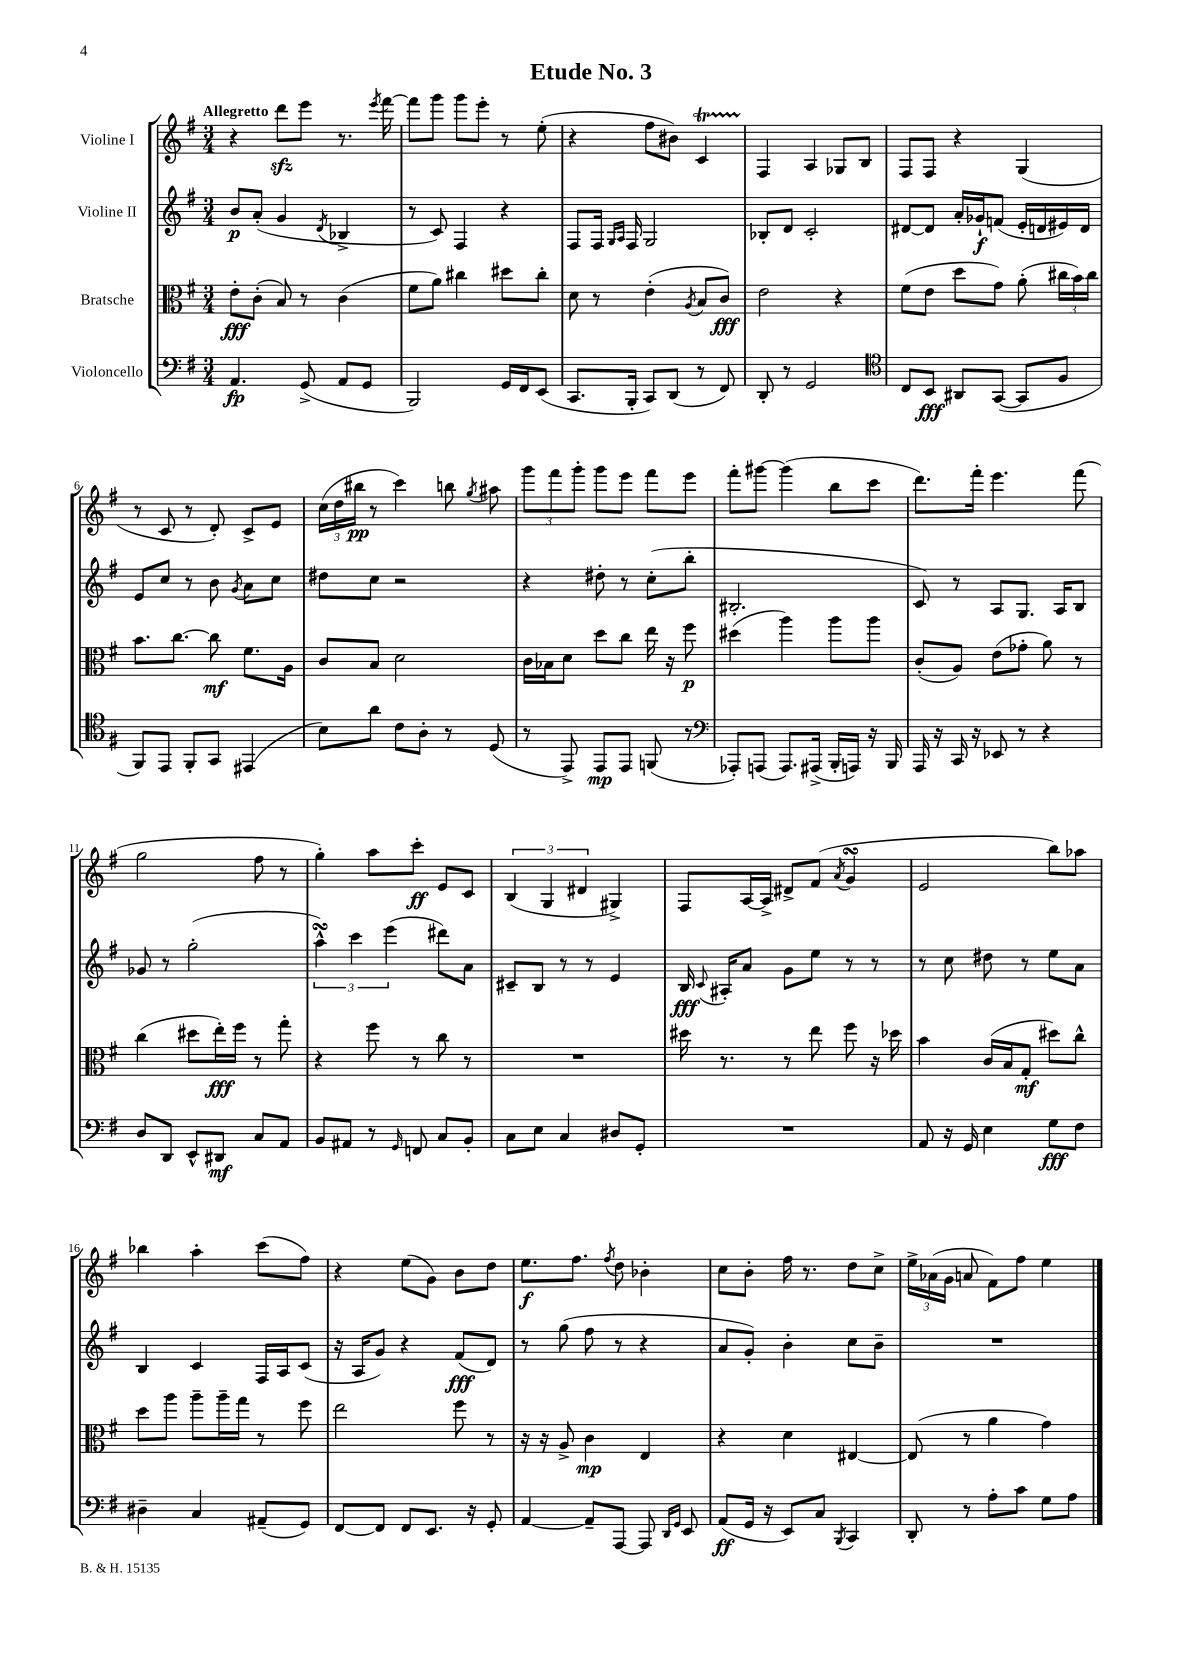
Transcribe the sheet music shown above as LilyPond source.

\header { title = "Etude No. 3" }
<<
\new StaffGroup <<
\new Staff = "s0" \with { instrumentName = "Violine I" } {
    \clef treble \key g \major \numericTimeSignature \time 3/4 \tempo "Allegretto"
    \autoBeamOff r4 d'''8[\sfz e'''8] r8. \acciaccatura { e'''8 } fis'''16~ |
    fis'''8[ g'''8] g'''8[ e'''8]-. r8 e''8-.( |
    r4 fis''8[ bis'8]) c'4\startTrillSpan |
    fis4\stopTrillSpan a4 ges8[ b8] |
    fis8[ fis8] r4 g4( |
    r8 c'8 r8 d'8-.) c'8[-> e'8] |
    \tuplet 3/2 { c''16[( d''16 bis''16]\pp } r8 c'''4) b''8 \acciaccatura { g''8 } ais''8 |
    \tuplet 3/2 { g'''8[ fis'''8 g'''8]-. } g'''8[ e'''8] fis'''8[ e'''8] |
    fis'''8[-. gis'''8]~ gis'''4( b''8[ c'''8] |
    d'''8.[) fis'''16]-. e'''4. fis'''8( |
    g''2 fis''8 r8 |
    g''4-.) a''8[ c'''8]-.\ff e'8[ c'8] |
    \tuplet 3/2 { b4( g4 dis'4 } gis4->) |
    fis8[ a16~ a16]-> dis'8[-> fis'8]( \acciaccatura { a'8 } g'4\turn |
    e'2 b''8[) aes''8] |
    bes''4 a''4-. c'''8[( fis''8]) |
    r4 e''8[( g'8]) b'8[ d''8] |
    e''8.[\f fis''8.] \acciaccatura { fis''8 } d''8 bes'4-. |
    c''8[ b'8]-. fis''16 r8. d''8[ c''8]-> |
    \tuplet 3/2 { e''16[-> aes'16( g'16] } a'8 fis'8[) fis''8] e''4 \bar "|." |
}
\new Staff = "s1" \with { instrumentName = "Violine II" } {
    \clef treble \key g \major \numericTimeSignature \time 3/4
    \autoBeamOff b'8[\p a'8]-.( g'4 \acciaccatura { d'8 } bes4-> |
    r8 c'8) fis4 r4 |
    fis8[ fis16] \grace { g16[ a16] } fis16 g2 |
    bes8[-. d'8] c'2-. |
    dis'8[~ dis'8] a'16[-. ges'16-!\f f'8]( e'16[-. d'16 eis'16) d'16] |
    e'8[ c''8] r8 b'8 \acciaccatura { g'8 } a'8[ c''8] |
    dis''8[ c''8] r2 |
    r4 dis''8-. r8 c''8[-.( b''8]-. |
    bis2.-. |
    c'8) r8 a8[ g8.] a16[ b8] |
    ges'8 r8 g''2-.( |
    \tuplet 3/2 { a''4-^\turn) c'''4 e'''4( } dis'''8[) a'8] |
    cis'8[-- b8] r8 r8 e'4 |
    b16\fff \appoggiatura { c'8 } ais16[-. a'8] g'8[ e''8] r8 r8 |
    r8 c''8 dis''8 r8 e''8[ a'8] |
    b4 c'4 fis16[ a16 c'8]( |
    r16 a16[ g'8]) r4 fis'8[\fff( d'8]) |
    r8 g''8( fis''8 r8 r4 |
    a'8[ g'8]-.) b'4-. c''8[ b'8]-- |
    R2. \bar "|." |
}
\new Staff = "s2" \with { instrumentName = "Bratsche" } {
    \clef alto \key g \major \numericTimeSignature \time 3/4
    \autoBeamOff e'8[-.\fff c'8]-.( b8) r8 c'4( |
    fis'8[ a'8]) cis''4 dis''8[ cis''8]-. |
    d'8 r8 e'4-.( \acciaccatura { a8 } b8[ c'8]\fff) |
    e'2 r4 |
    fis'8[( e'8] d''8[ g'8]) a'8-.( \tuplet 3/2 { cis''16[ b'16) cis''16] } |
    b'8.[ c''8.]~ c''8\mf fis'8.[ a16] |
    c'8[ b8] d'2 |
    c'16[ bes16 d'8] d''8[ c''8] e''16 r16 fis''8\p |
    dis''4( a''4) a''8[ a''8] |
    c'8[-.( a8]) e'8[( ges'8]-. a'8) r8 |
    c''4( dis''8[ e''16-.\fff) fis''16] r8 g''8-. |
    r4 fis''8 r8 c''8 r8 |
    R2. |
    dis''16 r8. r8 e''8 fis''8 r16 des''16 |
    b'4 c'16[( b16 g8]-.\mf dis''8[) c''8]-^ |
    d''8[ a''8] a''8[-- a''16-- g''16] r8 fis''8 |
    e''2 fis''8 r8 |
    r16 r16 a8-> c'4\mp e4 |
    r4 d'4 eis4~ |
    eis8( r8 a'4 g'4) \bar "|." |
}
\new Staff = "s3" \with { instrumentName = "Violoncello" } {
    \clef bass \key g \major \numericTimeSignature \time 3/4
    \autoBeamOff a,4.\fp g,8->( a,8[ g,8] |
    b,,2) g,16[ fis,16 e,8]( |
    c,8.[ b,,16]-. c,8[) d,8]( r8 fis,8) |
    d,8-. r8 g,2 |
    \clef tenor c8[ b,8]\fff ais,8[ g,8]~( g,8[ fis8] |
    fis,8[) e,8] fis,8[-. g,8] eis,4( |
    b8[) a'8] c'8[ a8]-. r8 d8( |
    r8 e,8->) e,8[\mp e,8] f,8( r8 |
    \clef bass aes,,8[-.) a,,8]( a,,8.[) ais,,16]->( b,,16[-. a,,16]) r16 b,,16 |
    a,,16 r16 c,16 r16 ees,8 r8 r4 |
    d8[ d,8] e,8[-^ dis,8]\mf c8[ a,8] |
    b,8[ ais,8] r8 \grace { g,16 } f,8 c8[ b,8]-. |
    c8[ e8] c4 dis8[ g,8]-. |
    R2. |
    a,8 r16 g,16 e4 g8[\fff fis8] |
    dis4-- c4 ais,8[--( g,8]) |
    fis,8[~ fis,8] fis,8[ e,8.] r16 g,8-. |
    a,4~ a,8[-- a,,8]~ a,,8 \grace { d,16[ g,16] } e,8 |
    a,8[\ff( g,16] r16 e,8[) c8] \acciaccatura { b,,8 } c,4 |
    d,8-. r8 a8[-. c'8] g8[ a8] \bar "|." |
}
>>
>>
